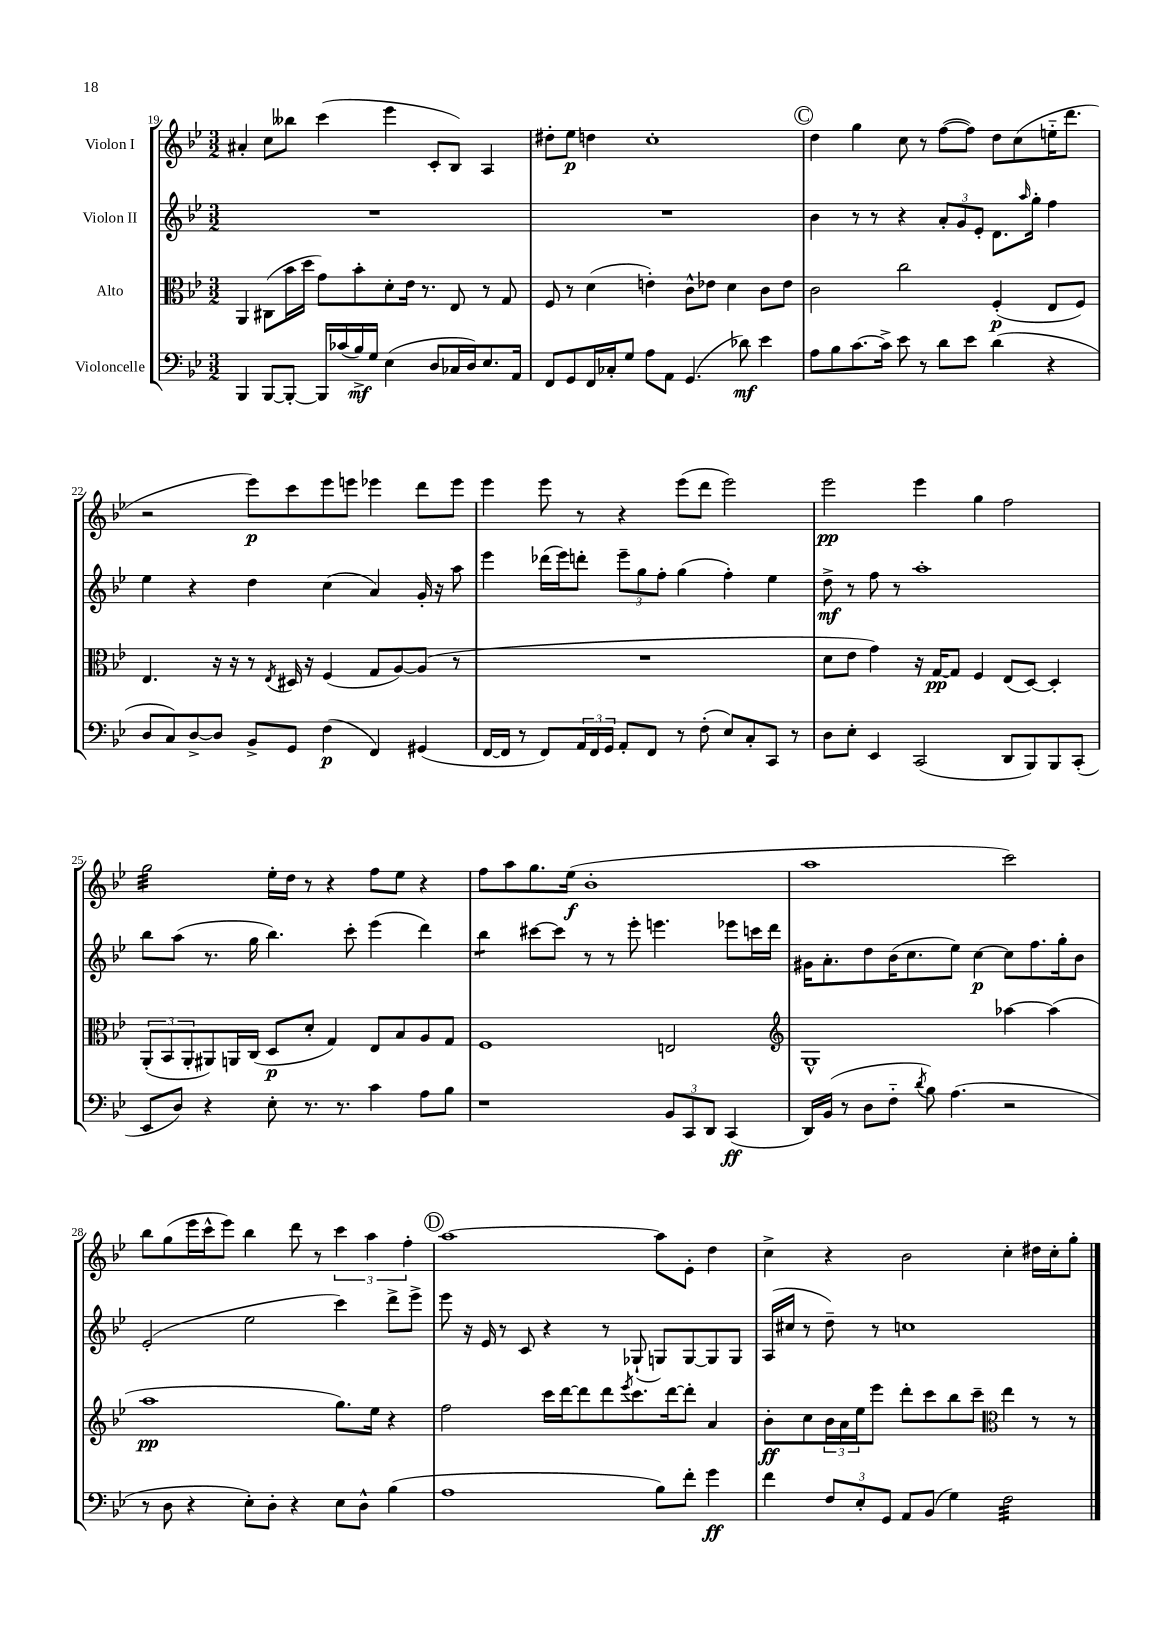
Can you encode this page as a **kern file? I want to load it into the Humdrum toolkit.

**kern	**kern	**kern	**kern
*staff4	*staff3	*staff2	*staff1
*clefF4	*clefC3	*clefG2	*clefG2
*k[b-e-]	*k[b-e-]	*k[b-e-]	*k[b-e-]
*M3/2	*M3/2	*M3/2	*M3/2
4BBB-	4AA	1.r	4a#'
[8BBB-	(8C#	.	8cc
8BBB-'_	16b-	.	8bb--
.	16dd	.	.
16BBB-]	8g)	.	(4ccc
(16c-	.	.	.
16B-^)	8b-'	.	.
16G	.	.	.
(4E-	8d'	.	4eee-
.	16e-	.	.
.	8.r	.	.
8D	.	.	8c'
16C-	8E-	.	8B-)
16D)	.	.	.
8.E-	8r	.	4A
.	8G	.	.
16AA	.	.	.
=	=	=	=
8FF	8F	1.r	8dd#'
8GG	8r	.	8ee-
16FF	(4d	.	4dd
16C-'	.	.	.
8G	.	.	.
8A	4e')	.	1cc'
8AA	.	.	.
(4.GG	8c^^	.	.
.	8e-	.	.
.	4d	.	.
8d-)	.	.	.
4e-	8c	.	.
.	8e-	.	.
=	=	=	=
8A	2c	4b-	4dd
8B-	.	.	.
[8.c	.	8r	4gg
.	.	8r	.
16c^]	.	.	.
8e-	2cc	4r	8cc
8r	.	.	8r
8d	.	12a'	([8ff
.	.	12g	.
8e-	.	.	8ff])
.	.	12e-'	.
(4d	(4F'	8.d	8dd
.	.	.	(8cc
.	.	16qqaa	.
.	.	16gg'	.
4r	8E-	4ff	16ee'~
.	.	.	8.ddd
.	8F)	.	.
=	=	=	=
8D	4.E-	4ee-	2r
8C)	.	.	.
[8D^	.	4r	.
8D]	16r	.	.
.	16r	.	.
8BB-^	8r	4dd	8eee-)
.	8qE-	.	.
8GG	16D#	.	8ccc
.	16r	.	.
(4F	(4F	(4cc	8eee-
.	.	.	8eee
4FF)	8G	4a)	4eee-
.	[8A)	.	.
(4GG#	(8A]	16g'	8ddd
.	.	16r	.
.	8r	8aa	8eee-
=	=	=	=
[16FF	1.r	4eee-	4eee-
16FF]	.	.	.
8r	.	.	.
8FF)	.	(16ddd-	8eee-
.	.	16eee-)	.
24AA	.	8ddd'	8r
24FF	.	.	.
24GG	.	.	.
8AA'	.	12eee-~	4r
.	.	12gg	.
8FF	.	.	.
.	.	12ff'	.
8r	.	(4gg	(8eee-
(8F'	.	.	8ddd
8E-)	.	4ff')	2eee-)
8C'	.	.	.
8CC	.	4ee-	.
8r	.	.	.
=	=	=	=
8D	8d	8dd^	2eee-
8E-'	8e-	8r	.
4EE-	4g)	8ff	.
.	.	8r	.
(2CC	16r	1aa'	4eee-
.	[16G	.	.
.	8G]	.	.
.	4F	.	4gg
8DD	(8E-	.	2ff
8BBB-)	[8D)	.	.
8BBB-	4D']	.	.
(8CC'	.	.	.
=	=	=	=
8EE-	(12AA'	8bb-	2gg
.	12BB-	.	.
8D)	.	(8aa	.
.	12AA'	.	.
4r	8AA#)	8.r	.
.	16AA	.	.
.	(16C	16gg	.
8E-'	8D	4.bb-)	16ee-'
.	.	.	16dd
8.r	8d'	.	8r
.	4G)	.	4r
8.r	.	.	.
.	.	8ccc'	.
4c	8E-	(4eee-	8ff
.	8B-	.	8ee-
8A	8A	4ddd)	4r
8B-	8G	.	.
=	=	=	=
1r	1F	4bb-	8ff
.	.	.	8aa
.	.	[8ccc#	8.gg
.	.	8ccc#]	.
.	.	.	(16ee-
.	.	8r	1b-'
.	.	8r	.
.	.	8eee-'	.
.	.	4.eee	.
12BB-	2E	.	.
12CC	.	.	.
12DD	.	.	.
(4CC	.	8eee-	.
.	.	16ccc	.
.	.	16ddd	.
=	=	=	=
*	*clefG2	*	*
16DD)	1G^^	16g#	1aa
(16BB-	.	8.a'	.
8r	.	.	.
8D	.	8dd	.
8F'~	.	(16b-	.
.	.	8.cc	.
8qd	.	.	.
8B-)	.	.	.
(4.A	.	8ee-)	.
.	.	[4cc	.
2r	[4aa-	8cc]	2ccc)
.	.	8.ff	.
.	(4aa-]	.	.
.	.	16gg'	.
.	.	8b-	.
=	=	=	=
8r	1aa	(2e-'	8bb-
8D	.	.	(8gg
4r	.	.	16eee-
.	.	.	16ccc^^
.	.	.	8eee-)
8E-')	.	2ee-	4bb-
8D'	.	.	.
4r	.	.	8ddd
.	.	.	8r
8E-	8.gg)	4ccc)	6ccc
8D^^	.	.	.
.	.	.	6aa
.	16ee-	.	.
(4B-	4r	8ddd^	.
.	.	.	6ff'
.	.	8eee-^	.
=	=	=	=
1A	2ff	8eee-	[1aa
.	.	16r	.
.	.	16e-	.
.	.	8r	.
.	.	8c	.
.	16ccc	4r	.
.	[16ddd	.	.
.	8ddd]	.	.
.	8ddd	8r	.
.	8qeee-	.	.
.	8.ccc	(8G-`	.
8B-)	.	8G)	8aa]
.	[16ddd	.	.
8f'	8ddd']	[8G	8e-'
4g	4a	8G]	4dd
.	.	8G	.
=	=	=	=
4f	8b-'	(16A	4cc^
.	.	16cc#	.
.	8cc	8r	.
12F	24b-	8dd~)	4r
.	24a	.	.
12E-'	24ee-	.	.
.	8eee-	8r	.
12GG	.	.	.
8AA	8ddd'	1cc	2b-
(8BB-	8ccc	.	.
4G)	8bb-	.	.
.	8ccc~	.	.
*	*clefC3	*	*
2F	4ee-	.	4cc'
.	8r	.	16dd#
.	.	.	16cc'
.	8r	.	8gg'
==	==	==	==
*-	*-	*-	*-
